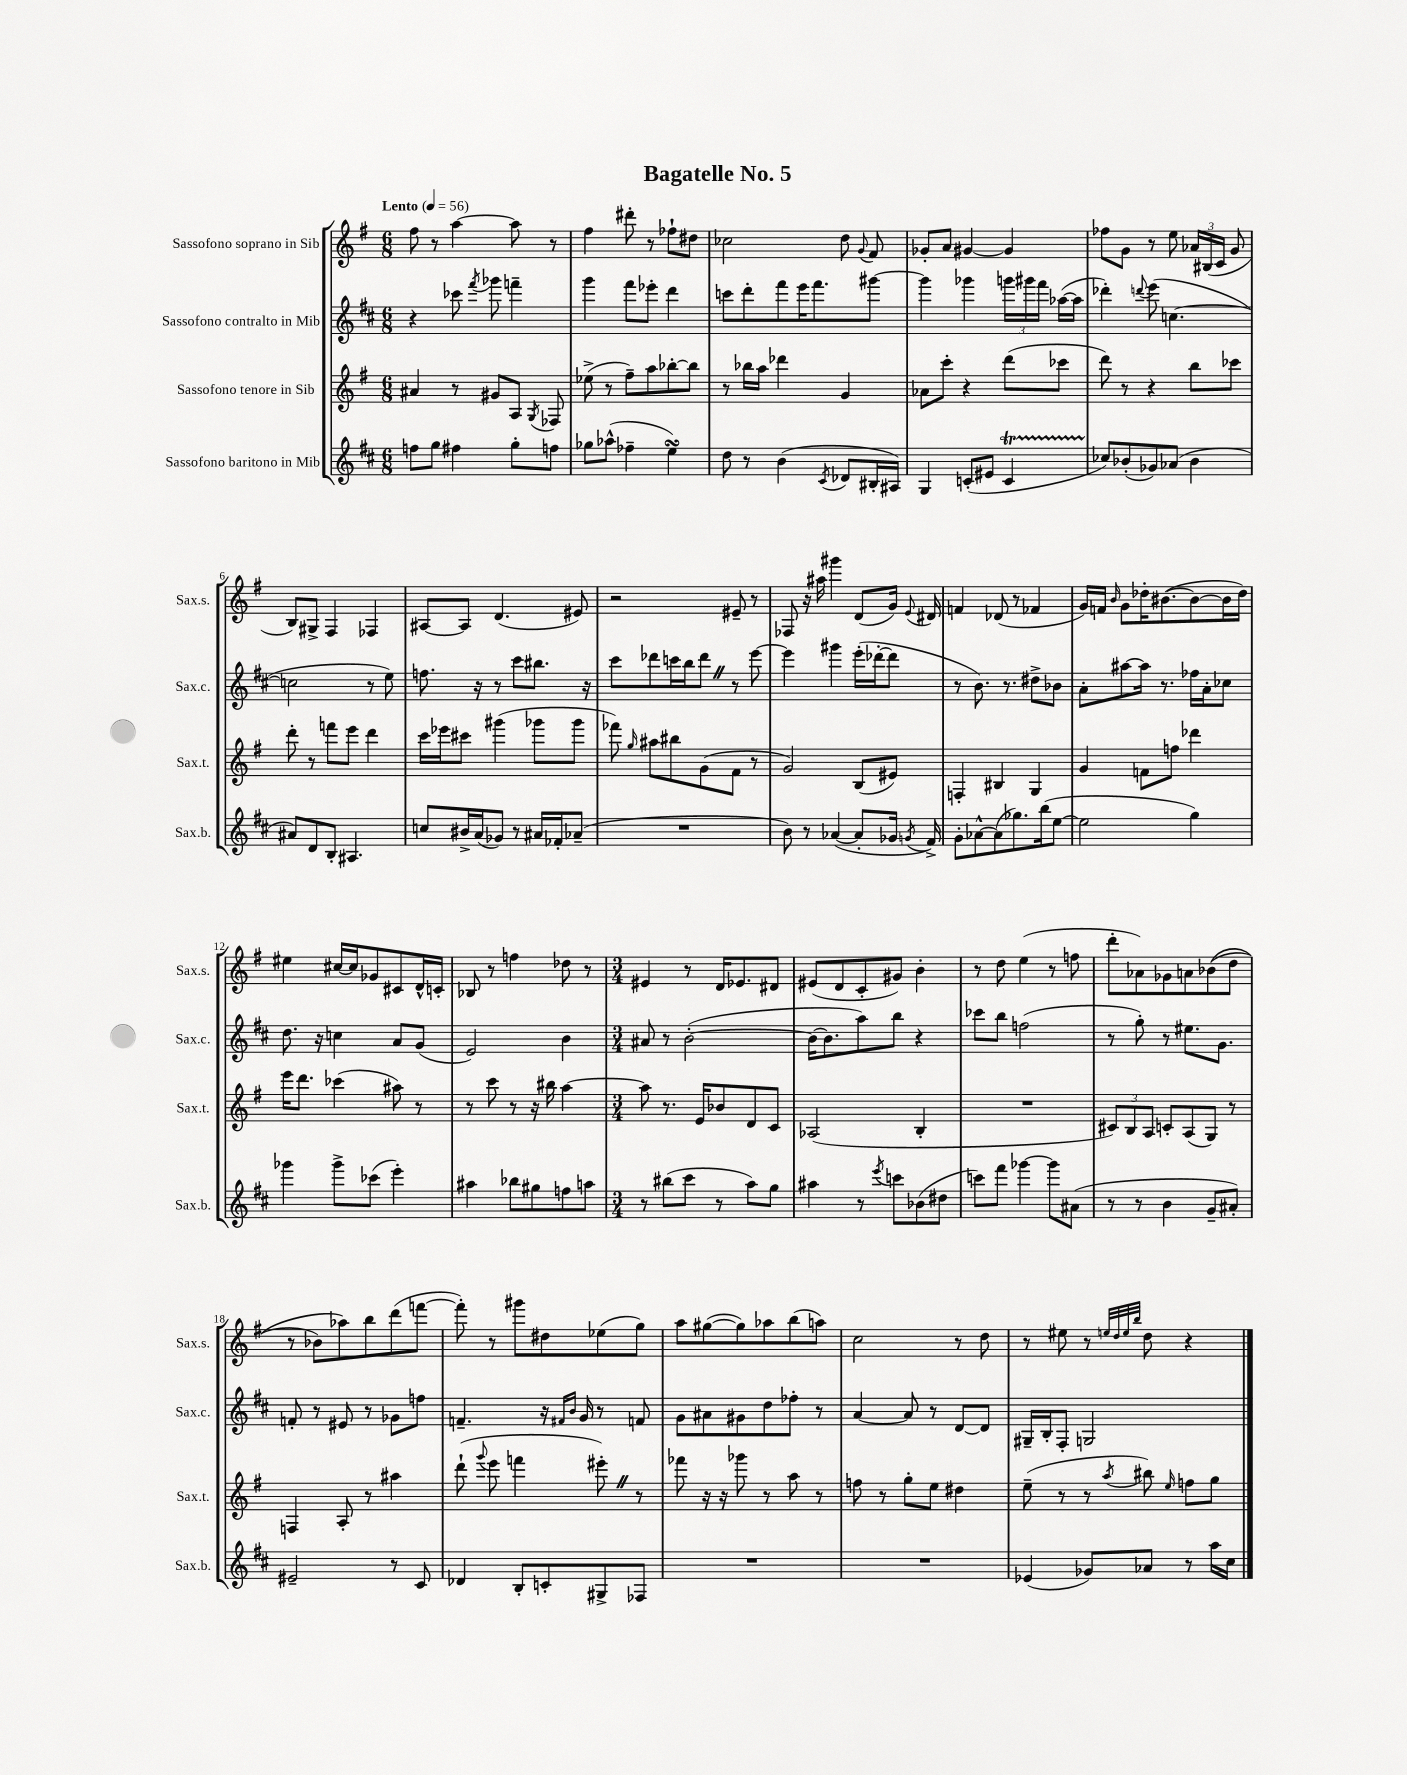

**kern	**kern	**kern	**kern
*staff4	*staff3	*staff2	*staff1
*clefG2	*clefG2	*clefG2	*clefG2
*k[f#c#]	*k[f#]	*k[f#c#]	*k[f#]
*M6/8	*M6/8	*M6/8	*M6/8
*MM56	*MM56	*MM56	*MM56
8ff\L	4a#/	4r	8ff#\
8gg\J	.	.	8r
4ff#\	8r	8ccc-\	[4aa\
.	.	8qfff#/	.
.	8g#/L	8ggg-\	.
8gg'\L	8A/J	4fff~\	8aa\]
.	8qG/	.	.
8ff\J	8F-/	.	8r
=	=	=	=
8gg-\L	(8ee-^\	4ggg\	4ff#\
(8aa-^^\J	8r	.	.
4ff-~\	8ff#~\L)	8fff#\L	8ddd#'\
.	8aa\	8eee-'\J	8r
4ee\)	[8bb-'\	4ddd\	8ff-`\L
.	8bb-\]J	.	8dd#\J
=	=	=	=
8dd\	8r	8ccc\L	2cc-\
8r	16bb-\LL	8ddd'\	.
.	16aa\JJ	.	.
(4b\	4ddd-\	8fff#\	.
.	.	16eee\K	.
.	.	8.fff#\	.
8qc#/	.	.	.
8d-/L	4g/	.	8dd\
.	.	.	8qqg/
16B#'/L	.	[8ggg#\J	8f#/
16A#/JJ)	.	.	.
=	=	=	=
4G/	8a-\L	4ggg#\]	8g-'/L
.	8ccc'\J	.	8a/J
(8c'/L	4r	4ggg-\	[4g#/
8e#/J	.	.	.
4c/	(8ddd\L	24ggg\LL	4g#/]
.	.	24ggg#\	.
.	.	24fff#\JJ	.
.	8ccc-\J	([16aa-\LL	.
.	.	16aa-\]JJ	.
=	=	=	=
8cc-/L)	8ddd\)	4ddd-'\)	8ff-\L
(8b-'/	8r	.	8g\J
.	.	8qqddd/	.
8g-/)	4r	(8eee\	8r
(8a-/J	.	[4.cc\	8ee\
4b-\	8bb\L	.	24a-/LL
.	.	.	(24B#/
.	.	.	24c/JJ
.	8ccc-\J	.	8g/
=	=	=	=
8a#/L)	8ddd'\	2cc\]	8B/L)
8d/	8r	.	8G#^/J
8B'/J	8fff\L	.	4F#/
4.A#/	8eee\J	.	.
.	4ddd\	8r	4F-/
.	.	8ee\)	.
=	=	=	=
8cc/L	16ccc\LL	8.ff\	[8A#/L
.	16eee-\J	.	.
16b#^/L	8ccc#\J	.	8A#/]J
(16a/J	.	16r	.
8g-/J)	(4ggg#\	8r	(4.d/
8r	.	8ccc#\L	.
16a#/LL	8ggg-\L	8.bb#\J	.
16f-'/J	.	.	.
(8a-~/J	8ggg-\J	.	8e#/)
.	.	16r	.
=	=	=	=
2.r	8fff-\)	8ccc#\L	2r
.	16qqgg/	.	.
.	8aa#\L	8ddd-\	.
.	8bb#\	16ccc\L	.
.	.	16bb\J	.
.	(8g\	8ddd-\J	.
.	8f#\J	8r	8e#~/
.	8r	[8eee\	8r
=	=	=	=
8b\)	2g/)	4eee\]	8F-/
8r	.	.	16r
.	.	.	16aa#\
([4a-/	.	4ggg#\	4ggg#\
8a-'/]L	(8B/L	(16eee'\LL	(8d/L
.	.	[16ddd-'\J	.
16g-/Jk	8e#/J)	8ddd-\]J	16g/Jk)
8qg/	.	.	8qqe/
16f#^/)	.	.	16d#/
=	=	=	=
8g'\L	4F'/	8r	4f/
[8a-^^\	.	8.b\)	.
(8a-\]	4B#/	.	(8d-/
.	.	8.r	.
8.gg-\)	.	.	8r
.	4G/	8dd#^\L	4f-/
(16bb\k	.	.	.
[8ee\J	.	8b-\J	.
=	=	=	=
2ee\]	4g/	8a'\L	16g/LL)
.	.	.	16f/JJ
.	.	.	16qqb/
.	.	[8aa#\	8g\L
.	8f\L	16aa#\]Jk	16dd-'\K
.	.	8.r	([8.b#\
.	8ff\J	.	.
4gg\)	4ddd-\	16ff-\LL	8b#\_
.	.	16a'\J	.
.	.	8cc-\J	16b#\]L
.	.	.	16dd-\JJ)
=	=	=	=
4ggg-\	16eee\LK	8.dd\	4ee#\
.	8.ddd\J	.	.
.	.	16r	.
8ggg-^\L	(4ccc-\	4cc\	[16cc#/LL
.	.	.	16cc#/]J
(8ccc-\J	.	.	8g-/
4eee'\)	8aa#\)	8a/L	8c#/
.	8r	(8g/J	16d^^/L
.	.	.	16c'/JJ
=	=	=	=
4aa#\	8r	2e/)	8B-/
.	8ccc\	.	8r
8bb-\L	8r	.	4ff\
8gg#\	16r	.	.
.	16bb#\	.	.
8ff\	[4aa\	4b\	8dd-\
8aa\J	.	.	8r
=	=	=	=
*M3/4	*M3/4	*M3/4	*M3/4
8r	8aa\]	8a#/	4e#/
(8bb#\L	8.r	8r	.
8ccc#\J	.	([2b'\	8r
.	16e/LK	.	.
8r	8b-/	.	16d/LK
.	.	.	8.e-/
8aa\L)	8d/	.	.
8gg\J	8c/J	.	8d#/J
=	=	=	=
4aa#\	(2A-/	16b\_LK	(8e#/L
.	.	8.b\]	.
.	.	.	8d/
8r	.	8aa\)	8c'/
8qeee/	.	.	.
8ccc\L	.	8bb\J	8g#/J)
(8b-\	4B'/	4r	4b'\
8dd#\J	.	.	.
=	=	=	=
8ccc\L)	2.r	8ccc-\L	8r
8fff#\J	.	8bb\J	8dd\
[4ggg-\	.	(2ff\	(4ee\
8ggg-\]L	.	.	8r
(8a#\J	.	.	8ff\
=	=	=	=
8r	12c#/L)	8r	8ddd'\L
.	12B/	.	.
8r	.	8gg'\)	8a-\)
.	12A/J	.	.
4b\	8c'/L	8r	8g-\
.	(8A/	8.ee#\L	8a\
8g~/L	8G/J)	.	&((8b-\
.	.	8.g\J	.
8a#'/J)	8r	.	8dd\J
=	=	=	=
2e#~/	4F/	8f'/	8r
.	.	8r	8b-\L)
.	8A'/	8e#/	8aa-\&)
.	8r	8r	8bb\
8r	4aa#\	8g-\L	(8ddd\
8c#/	.	8ff\J	[8fff\J
=	=	=	=
4d-/	(8ddd`\	4.f~/	8fff'\])
.	8qqggg/	.	.
.	8eee\	.	8r
8B'/L	4fff\	.	8ggg#\L
8c'/	.	16r	8dd#\
.	.	16qqf#/LL	.
.	.	16qqb/JJ	.
.	.	16g/	.
8G#^/	8eee#'\)	8r	(8ee-\
8F-/J	8r	8f/	8gg\J)
=	=	=	=
2.r	8fff-\	8g\L	8aa\L
.	16r	8a#\	([8gg#\
.	16r	.	.
.	8ggg-\	8g#\	8gg#\])
.	8r	8dd\	8aa-\
.	8aa\	8ff-'\J	(8bb\
.	8r	8r	8aa\J)
=	=	=	=
2.r	8ff\	[4a/	2cc\
.	8r	.	.
.	8gg'\L	8a/]	.
.	8ee\J	8r	.
.	4dd#\	[8d/L	8r
.	.	8d/]J	8dd\
=	=	=	=
(4e-/	(8ee~\	16G#~/LL	8r
.	.	16B'/J	.
.	8r	8F#'/J	8ee#\
8g-/L)	8r	2G/	8r
.	.	.	32qqee/LLL
.	.	.	32qqdd/
.	.	.	32qqee/
.	8qaa/	.	32qqbb/JJJ
8a-/J	8bb#\)	.	8dd\
.	16qqee/	.	.
8r	8ff\L	.	4r
16aa\LL	8gg\J	.	.
16cc#\JJ	.	.	.
==	==	==	==
*-	*-	*-	*-
